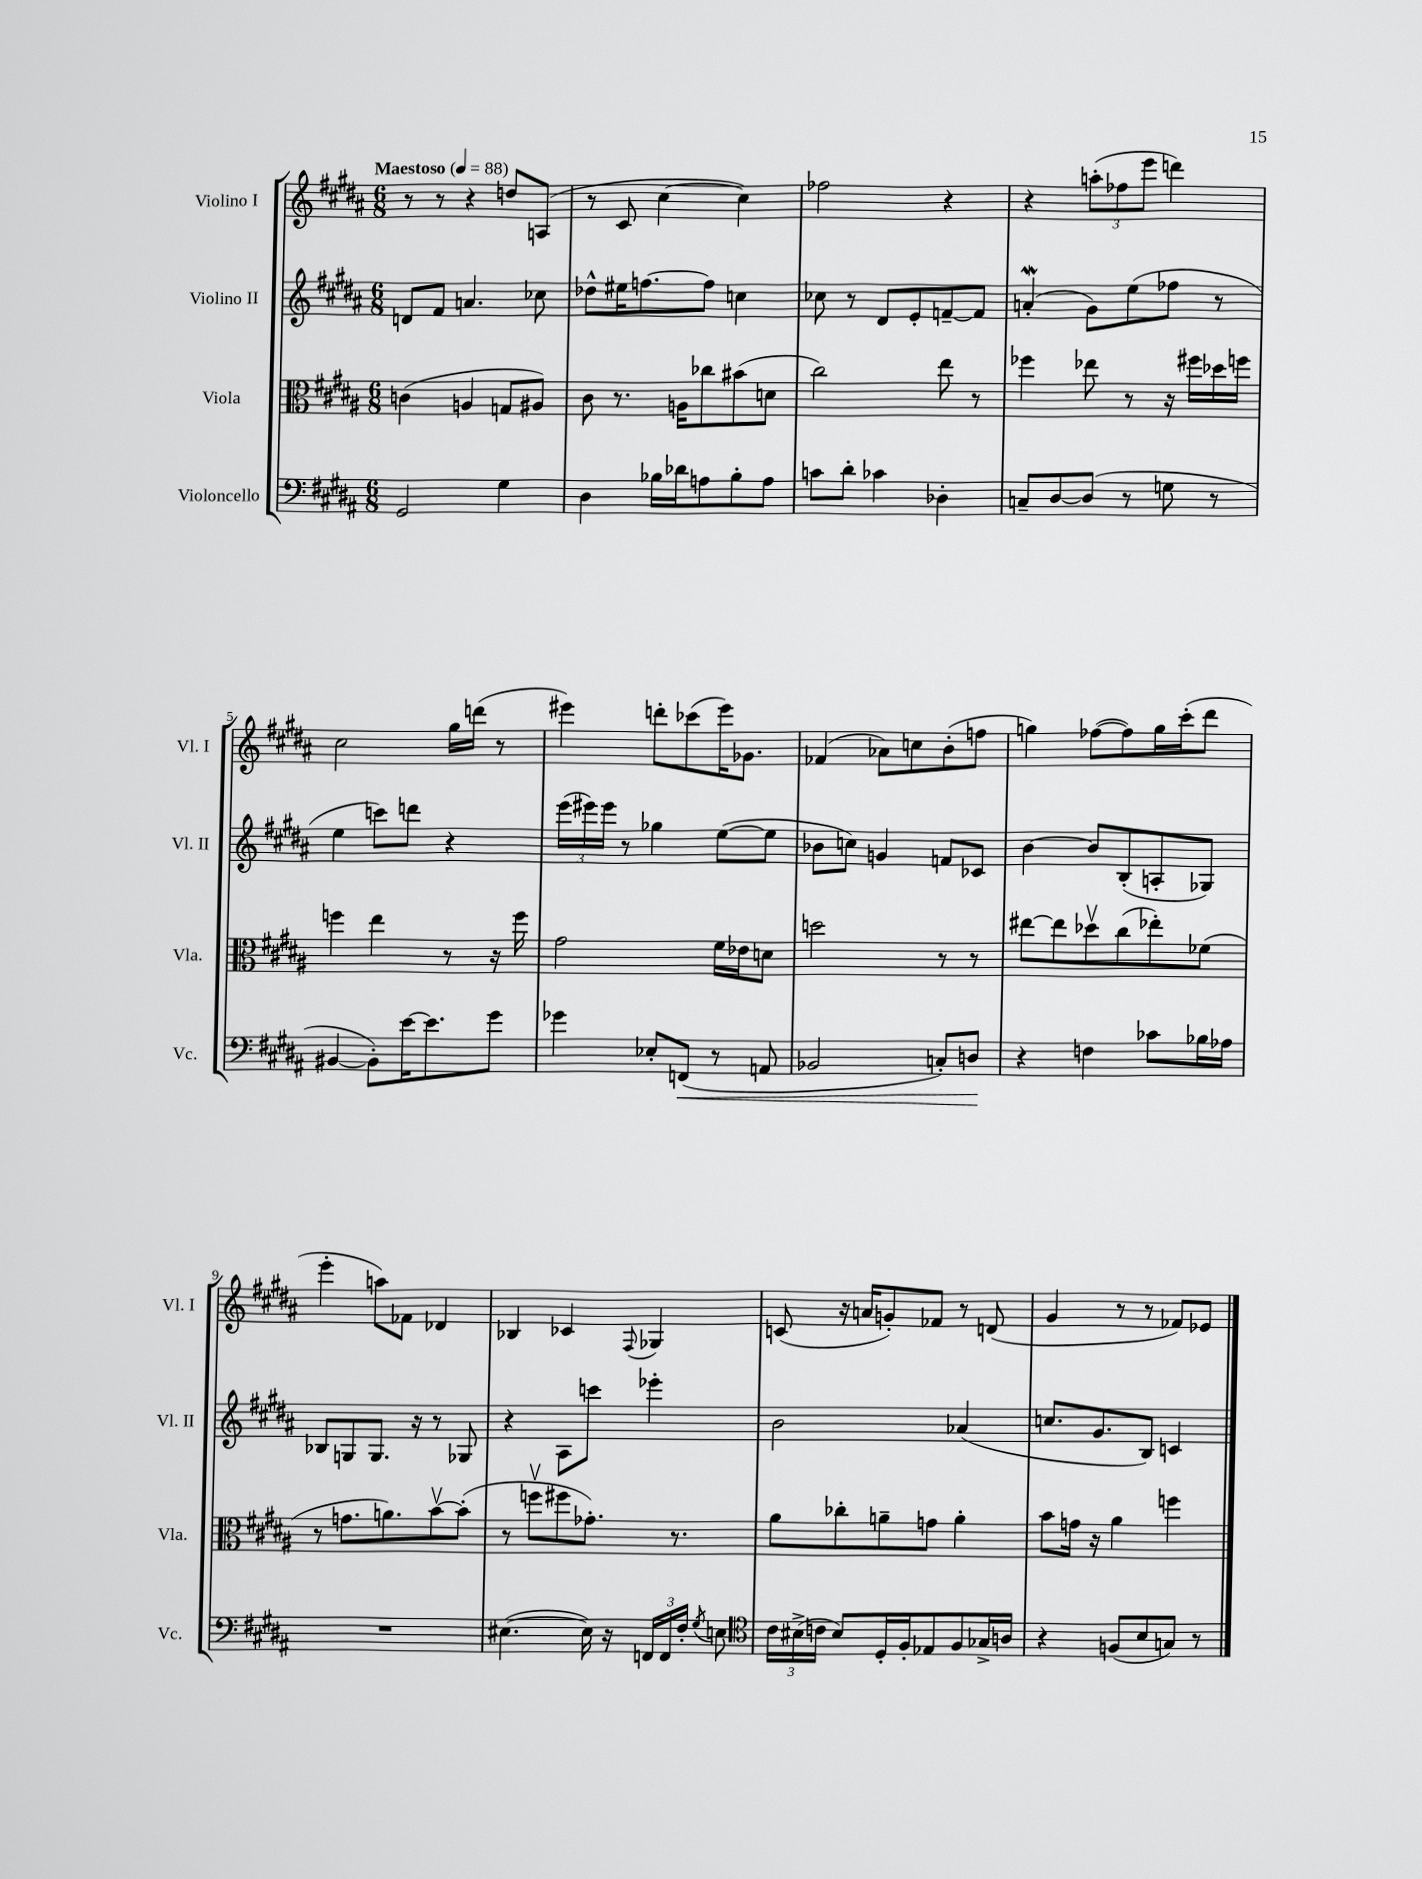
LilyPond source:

<<
\new StaffGroup <<
\new Staff = "s0" \with { instrumentName = "Violino I" shortInstrumentName = "Vl. I" } {
    \clef treble \key b \major \numericTimeSignature \time 6/8 \tempo "Maestoso" 4 = 88
    \autoBeamOff r8 r8 r4 d''8[ a8]( |
    r8 cis'8 cis''4~ cis''4) |
    fes''2 r4 |
    r4 \tuplet 3/2 { a''8[-.( fes''8 e'''8] } d'''4) |
    cis''2 gis''16[ d'''16]( r8 |
    eis'''4) d'''8[-. ces'''8( eis'''16) ges'8.] |
    fes'4( aes'8[) c''8 b'8-.( f''8] |
    g''4) fes''8[~( fes''8) g''16 cis'''16-.( dis'''8] |
    e'''4-. a''8[) fes'8] des'4 |
    bes4 ces'4 \appoggiatura { fis8 } ges4 |
    c'8( r16 a'16[ g'8-.) fes'8] r8 d'8( |
    gis'4 r8 r8 fes'8[) ees'8] \bar "|." |
}
\new Staff = "s1" \with { instrumentName = "Violino II" shortInstrumentName = "Vl. II" } {
    \clef treble \key b \major \numericTimeSignature \time 6/8
    \autoBeamOff d'8[ fis'8] a'4. ces''8 |
    des''8[-^ eis''16 f''8.~ f''8] c''4 |
    ces''8 r8 dis'8[ e'8-. f'8~-- f'8] |
    a'4-.\mordent( gis'8[) e''8( fes''8] r8 |
    e''4 c'''8[) d'''8] r4 |
    \tuplet 3/2 { e'''16[( eis'''16) eis'''16] } r8 ges''4 e''8[~( e''8] |
    bes'8[ c''8]) g'4 f'8[ ces'8] |
    b'4~ b'8[ b8-.( a8-. ges8]) |
    bes8[ g8 g8.] r16 r8 ges8 |
    r4 ais8[ c'''8] ees'''4-. |
    b'2 aes'4( |
    c''8.[ gis'8. b8]) c'4 \bar "|." |
}
\new Staff = "s2" \with { instrumentName = "Viola" shortInstrumentName = "Vla." } {
    \clef alto \key b \major \numericTimeSignature \time 6/8
    \autoBeamOff c'4( a4 g8[ ais8]) |
    cis'8 r8. a16[ ces''8 bis'8( d'8] |
    cis''2) e''8 r8 |
    fes''4 ees''8 r8 r16 fis''16[ des''16 f''16] |
    f''4 e''4 r8 r16 f''16 |
    gis'2 fis'16[ ees'16 d'8] |
    d''2 r8 r8 |
    eis''8[~ eis''8 des''8\upbow cis''8( ees''8-.) fes'8]( |
    r8 g'8.[ a'8.) b'8~\upbow b'8]-.( |
    r8 f''8[\upbow fis''8 ges'8.]-.) r8. |
    ais'8[ ces''8-. a'8-- g'8] a'4-. |
    b'8[ g'16] r16 ais'4 f''4 \bar "|." |
}
\new Staff = "s3" \with { instrumentName = "Violoncello" shortInstrumentName = "Vc." } {
    \clef bass \key b \major \numericTimeSignature \time 6/8
    \autoBeamOff gis,2 gis4 |
    dis4 bes16[ des'16 a8 bes8-. a8] |
    c'8[ dis'8]-. ces'4 des4-. |
    c8[-- dis8~ dis8]( r8 g8 r8 |
    bis,4~ bis,8[-.) e'16~ e'8. gis'8] |
    ges'4 ees8[-. f,8]\<( r8 a,8 |
    bes,2 c8[-.) d8]\! |
    r4 f4 ces'8[ bes16 aes16] |
    R2. |
    eis4.~( eis16) r16 \tuplet 3/2 { f,16[ f,16 fis16]-. } \acciaccatura { gis8 } e8 |
    \clef tenor \tuplet 3/2 { cis'16[ bis16->( c'16] } bis8[) dis16-. fis16-. ees8 fis8 ges16-> a16] |
    r4 f8[( b8 g8]) r8 \bar "|." |
}
>>
>>
